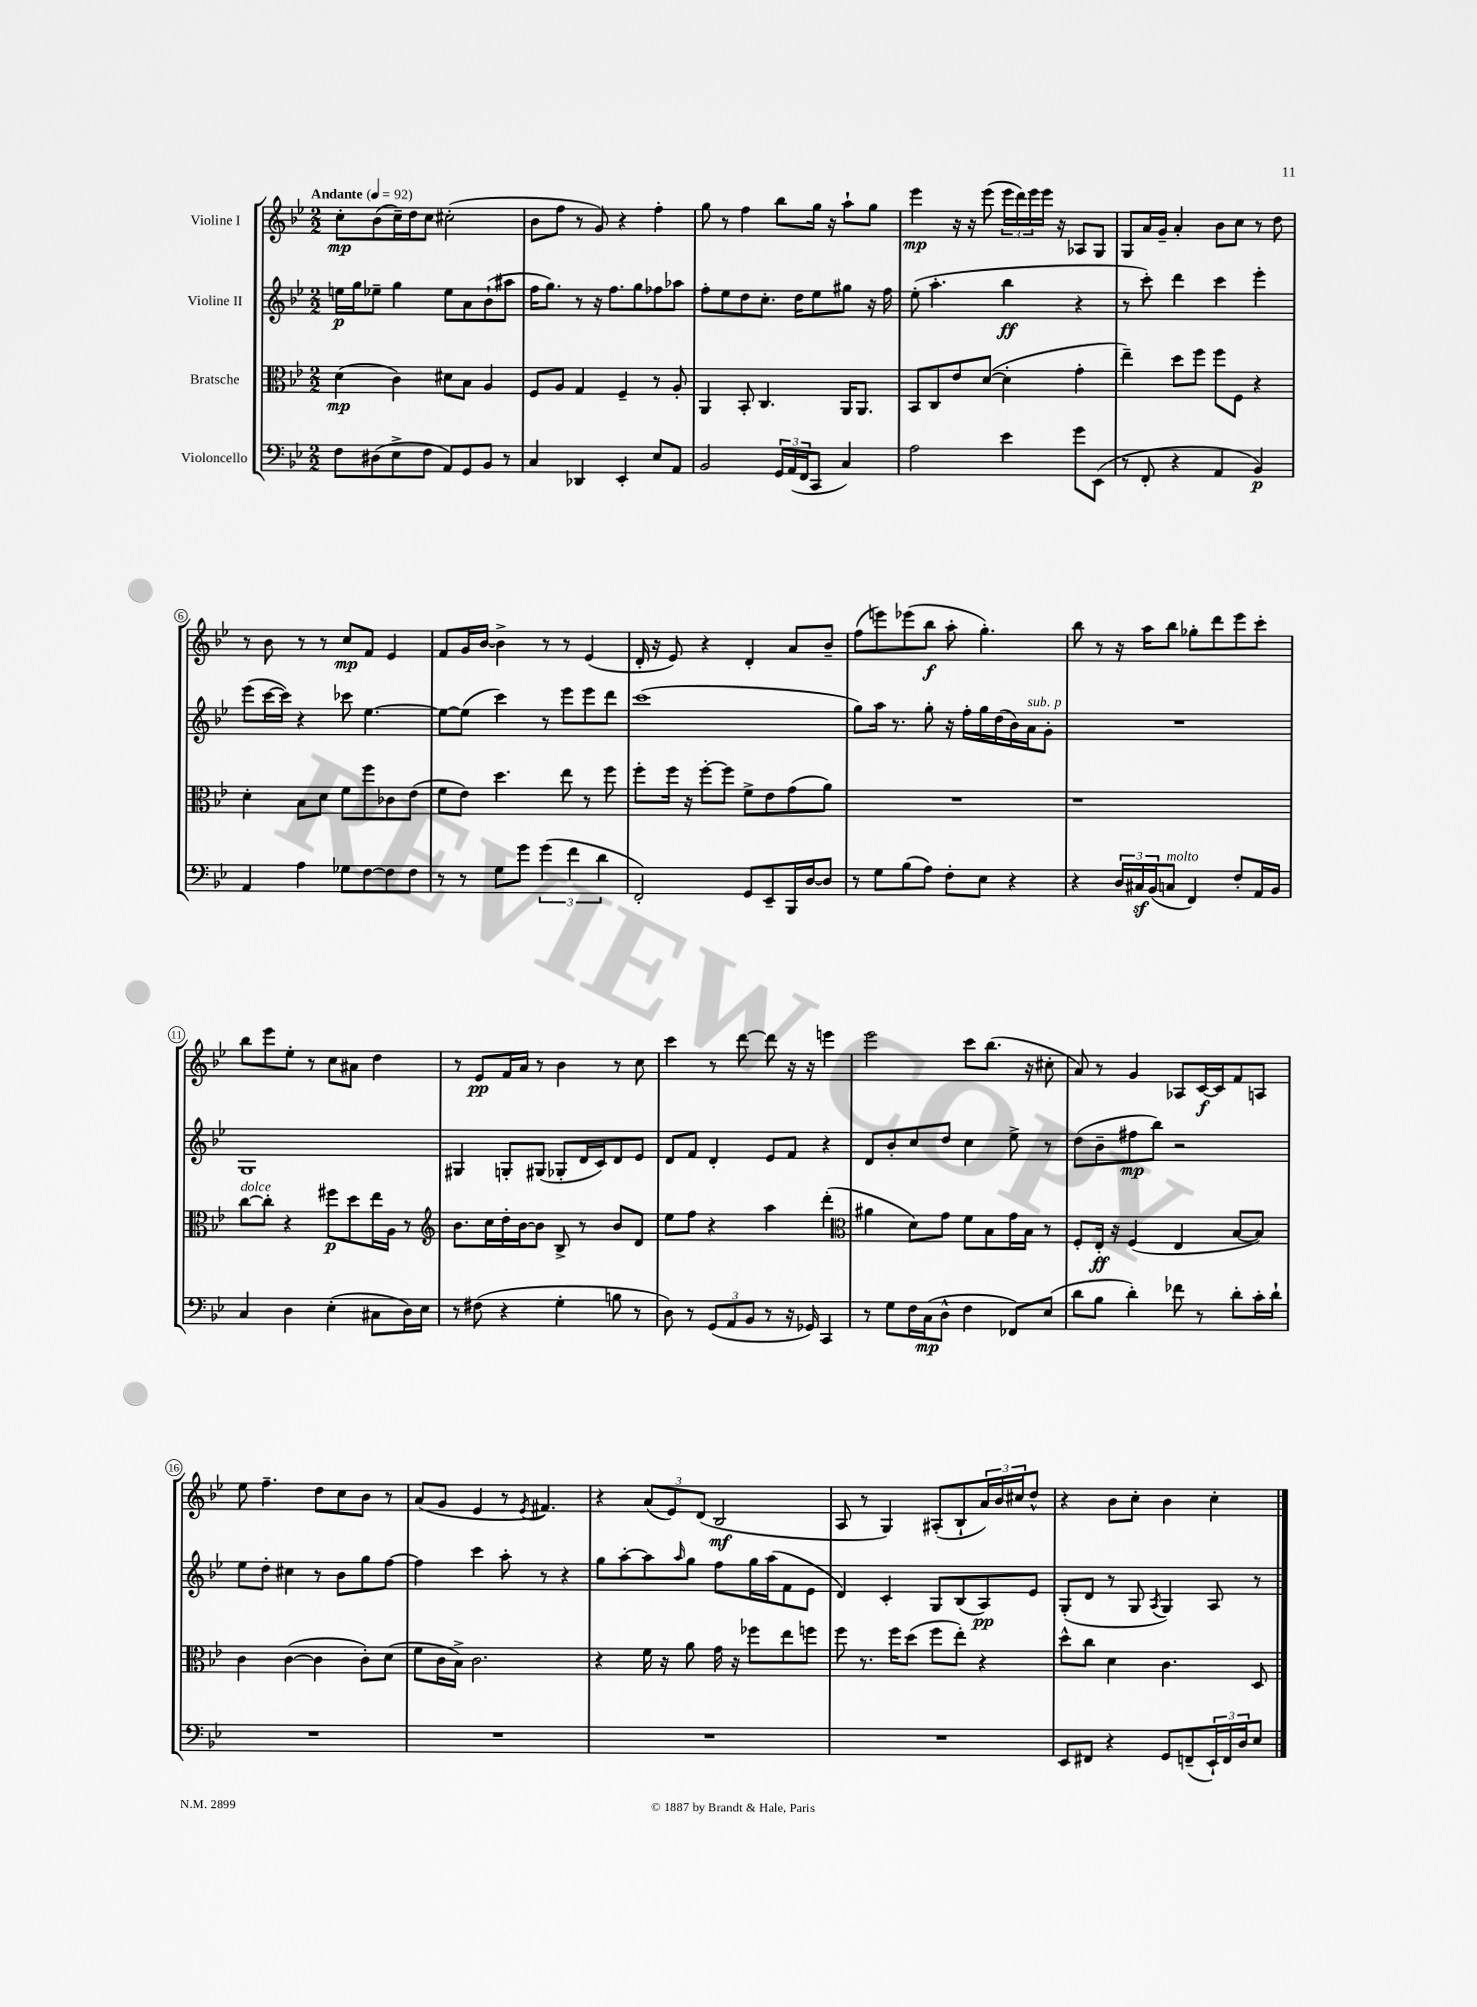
<<
\new StaffGroup <<
\new Staff = "s0" \with { instrumentName = "Violine I" } {
    \clef treble \key bes \major \numericTimeSignature \time 2/2 \tempo "Andante" 4 = 92
    c''8-.\mp bes'8( c''16--) d''16 c''8 cis''2-.( |
    bes'8 f''8 r8 g'8) r4 f''4-. |
    g''8 r8 f''4 bes''8 g''16 r16 a''8-! g''8 |
    ees'''4\mp r16 r16 ees'''8( \tuplet 3/2 { ees'''16 d'''16) ees'''16 } ees'''16 r16 aes8 g8 |
    g8 a'16 g'16-- a'4-. bes'8 c''8 r8 d''8 |
    r8 bes'8 r8 r8 c''8\mp f'8 ees'4 |
    f'8 g'16 bes'16~ bes'4-> r8 r8 ees'4( |
    d'16-. r16 ees'8) r4 d'4-. a'8 bes'8-- |
    f''8( e'''8) ees'''8( bes''8\f a''8-. g''4.-.) |
    bes''8 r8 r16 a''16 bes''8 ges''8-. d'''8 ees'''8 c'''8-. |
    bes''8 ees'''8 ees''8-. r8 c''8 ais'8 d''4 |
    r8 ees'8\pp f'16 a'16 r8 bes'4 r8 c''8 |
    c'''4 r8 d'''8~ d'''8 r16 r16 e'''4 |
    ees'''2 c'''8 bes''8.( r16 cis''8-. |
    a'8) r8 g'4 aes8 c'16~\f c'16 f'8 a8 |
    ees''8 f''4.-- d''8 c''8 bes'8 r8 |
    a'8( g'8 ees'4 r8 \acciaccatura { ees'8 } fis'4.) |
    r4 \tuplet 3/2 { a'8( ees'8) d'8( } bes2\mf |
    a8 r8 g4) ais8-.( bes8-! \tuplet 3/2 { a'16) bes'16 cis''16 } d''8-^ |
    r4 bes'8 c''8-. bes'4 c''4-. \bar "|." |
}
\new Staff = "s1" \with { instrumentName = "Violine II" } {
    \clef treble \key bes \major \numericTimeSignature \time 2/2
    e''16\p g''16 ees''8-- g''4 ees''8 a'8 bes'8-!( ais''8 |
    f''16 g''8.) r8 r16 f''8. g''8 fes''8 aes''8 |
    f''8-. ees''8 d''8 c''8.-. d''16 ees''8 gis''8 r16 f''16 |
    ees''8-.( a''4.-. bes''4\ff r4 |
    r8 c'''8-.) d'''4 c'''4 ees'''4-. |
    ees'''8( c'''16~ c'''16) r4 ces'''8 ees''4.~ |
    ees''8~ ees''8( c'''4) r8 ees'''8 ees'''8 d'''8 |
    c'''1( |
    g''8) a''16 r8. g''8-. r16 f''16-. g''16 d''16( bes'16) a'16^\markup { \italic "sub. p" } g'8-. |
    R1 |
    g1 |
    gis4 g8-. gis8( ges8-. d'16 c'16) d'8 ees'8 |
    d'8 f'8 d'4-. ees'8 f'8 r4 |
    d'8 bes'8-. c''8 d''8 c''4 ees''8-> r8 |
    d''8( bes'8-- fis''8\mp bes''8) r2 |
    ees''8 d''8-. cis''4 r8 bes'8 g''8 f''8~ |
    f''4 c'''4 a''8-. r8 r4 |
    g''8 a''8~-. a''8 \grace { a''16 } g''8 f''8 g''16 a''16( f'8 ees'8 |
    d'4) c'4-. g8 bes8( a8\pp) ees'8 |
    g8-.( d'8 r8 g8 \acciaccatura { a8 } g4) a8 r8 \bar "|." |
}
\new Staff = "s2" \with { instrumentName = "Bratsche" } {
    \clef alto \key bes \major \numericTimeSignature \time 2/2
    d'4\mp( c'4) dis'8 bes8 a4 |
    f8 a8 g4 f4-- r8 a8-. |
    a,4 bes,8-. c4. a,16 a,8. |
    bes,8 c8 ees'8 d'8~( d'4-. g'4-. |
    ees''4--) d''8 f''8 f''8 f8 r4 |
    d'4-. bes8 d'8 f'8 f''8 ces'8 ees'8( |
    f'8 ees'8) d''4. ees''8 r8 f''8 |
    f''8-. f''16 r16 f''8~-. f''8 f'8-> ees'8 g'8( a'8) |
    R1 |
    r1 |
    c''8~^\markup { \italic "dolce" } c''8-. r4 fis''8\p d''8 ees''16 a16 r8 |
    \clef treble bes'8. c''16 d''16-. bes'16~ bes'8 bes8-> r8 bes'8 d'8 |
    ees''8 f''8 r4 a''4 d'''4-.( |
    \clef alto ais'4 d'8) g'8 f'8 bes8 g'16 bes16 r8 |
    f8-. ees16-.\ff r16 f4( ees4 bes8~ bes8) |
    c'4 c'4~( c'4 c'8-.) d'8( |
    f'8 c'16 bes16->) c'2. |
    r4 f'16 r16 a'8 g'16 r16 fes''8 ees''8 f''8 |
    f''8 r8. f''16 d''8( f''8 ees''8-.) r4 |
    d''8-^ c''8 d'4 c'4. d8 \bar "|." |
}
\new Staff = "s3" \with { instrumentName = "Violoncello" } {
    \clef bass \key bes \major \numericTimeSignature \time 2/2
    f8 dis8( ees8-> f8 a,8) g,8 bes,8 r8 |
    c4 des,4 ees,4-. ees8 a,8 |
    bes,2 \tuplet 3/2 { g,16 a,16( f,16 } c,8 c4) |
    a2 ees'4 g'8 ees,8( |
    r8 f,8-. r4 a,4 bes,4\p) |
    a,4 a4 ges8 f8~ f8 f8 |
    r8 r8 g8 g'8 \tuplet 3/2 { g'4( f'4 d'4 } |
    f,2-.) g,8 ees,8-- bes,,16 d16~ d8 |
    r8 g8 bes8( a8) f8-. ees8 r4 |
    r4 \tuplet 3/2 { d16 cis16\sf bes,16( } c8^\markup { \italic "molto" } f,4) f8-. a,16 bes,16 |
    c4 d4 ees4-.( cis8 d16) ees16 |
    r8 fis8( r4 g4-. b8 r8 |
    d8) r8 \tuplet 3/2 { g,8( a,8 bes,8 } r8 r16 ges,16) c,4 |
    r8 g8 f16 c16\mp( d8-^ f4 fes,8) ees8( |
    d'8 bes8 d'4-.) fes'8 r8 d'8-. c'16-. d'16-! |
    R1 |
    R1 |
    R1 |
    R1 |
    ees,8 fis,8 r4 g,8 f,8--( \tuplet 3/2 { ees,16-!) f,16 d16 } ees8 \bar "|." |
}
>>
>>
\layout { \context { \Score \override BarNumber.stencil = #(make-stencil-circler 0.1 0.3 ly:text-interface::print) } }
